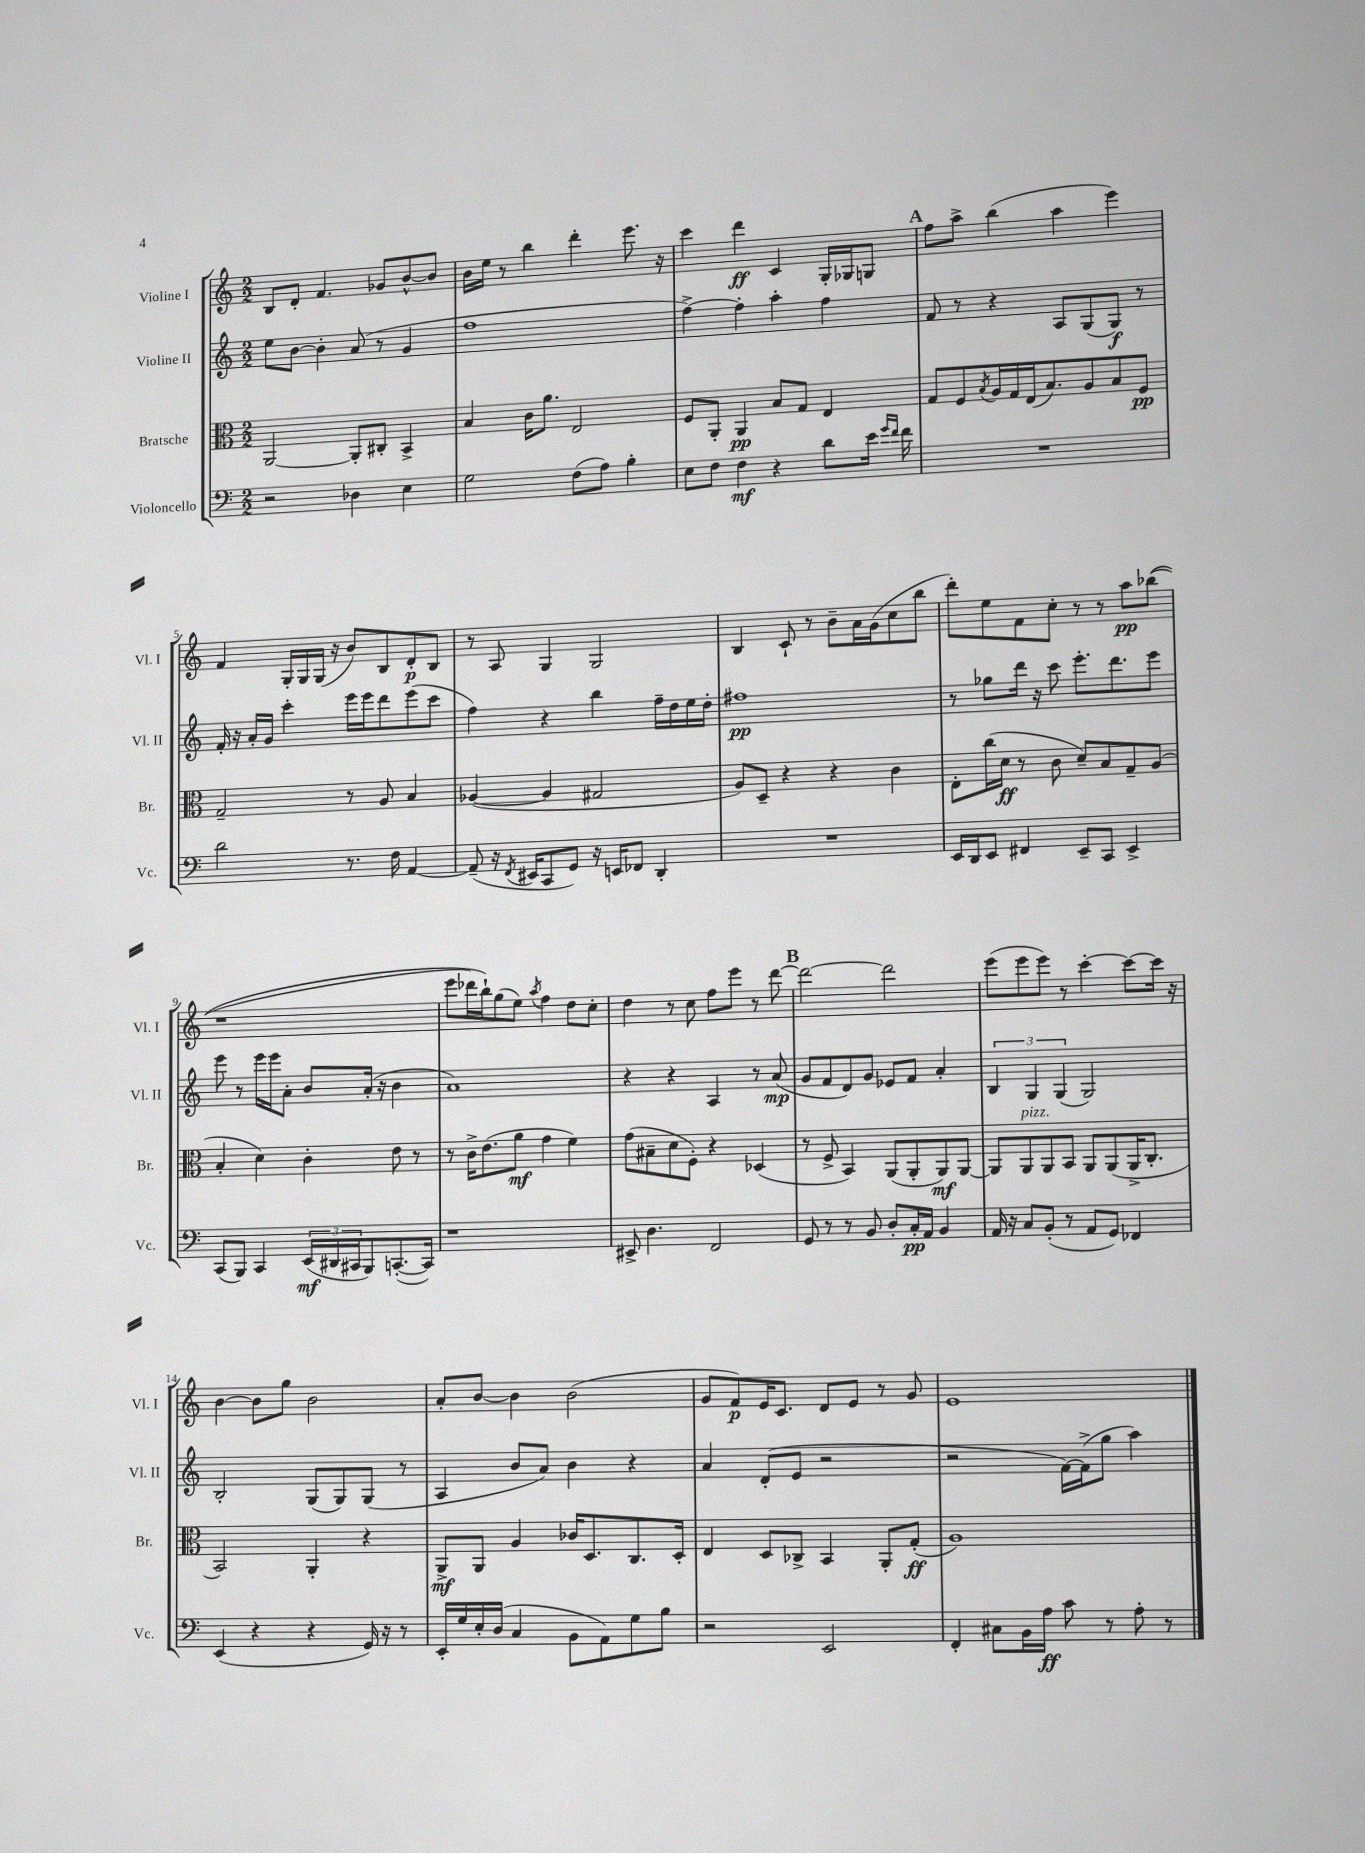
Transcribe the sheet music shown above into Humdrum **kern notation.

**kern	**kern	**kern	**kern
*staff4	*staff3	*staff2	*staff1
*clefF4	*clefC3	*clefG2	*clefG2
*k[]	*k[]	*k[]	*k[]
*M2/2	*M2/2	*M2/2	*M2/2
2r	[2AA	8ee	8B
.	.	[8b	8d'
.	.	4b']	4.f
4D-	8AA']	(8a	.
.	8C#'	8r	8g-
4E	4BB^	4g	[8b^^
.	.	.	8b]
=	=	=	=
2G	4B	1ff	16b
.	.	.	16ee
.	.	.	8r
.	16c	.	4bb
.	8.a	.	.
(8F	2E	.	4ddd'
8A)	.	.	.
4B'	.	.	8.eee
.	.	.	16r
=	=	=	=
8E	8F	[4ff^)	4ccc
8F	8AA'	.	.
4F	4AA	4ff']	4ddd
4r	8B	4aa'	4c
.	8G	.	.
8d	4E	4ff	16G'
.	.	.	16G-
16e	.	.	8G
16qqg	.	.	.
16qqf	.	.	.
16f	.	.	.
=	=	=	=
1r	8G	8f	8ff
.	8F	8r	8aa^
.	8qB	.	.
.	16A	4r	(4bb
.	16G	.	.
.	(16E	.	.
.	8.B)	.	.
.	.	8A	4aa
.	8A	(8G	.
.	8B	8G)	4eee)
.	8F	8r	.
=	=	=	=
2d	2G~	16f'	4f
.	.	16r	.
.	.	16a'	.
.	.	16g	.
.	.	4ccc'	16G'
.	.	.	16G
.	.	.	(16G
.	.	.	16r
8.r	8r	16eee	8b)
.	.	16eee	.
.	8A	8ddd	8B
16F	.	.	.
[4AA	4B	(8eee	8d'
.	.	8ccc	8B
=	=	=	=
(8AA~]	([4A-	4ff)	8r
16r	.	.	8A
8qFF	.	.	.
16EE#	.	.	.
8CC	4A-]	4r	4G
8GG)	.	.	.
16r	2G#	4bb	2G
16EE	.	.	.
8FF-	.	.	.
4DD'	.	16ff~	.
.	.	16dd	.
.	.	16ee	.
.	.	16dd'	.
=	=	=	=
1r	8A)	1ff#	4B
.	8D~	.	.
.	4r	.	8c`
.	.	.	8r
.	4r	.	8b~
.	.	.	16a
.	.	.	(16g
.	4c	.	8cc
.	.	.	8bb
=	=	=	=
16EE	8E'	8r	8ddd')
16DD	.	.	.
8EE	(16cc	8gg-	8ee
.	16d	.	.
4FF#	8r	16ddd	8f
.	.	16r	.
.	8c	8ccc	8cc'
8EE~	8d~)	8.eee'	8r
8CC	8B	.	8r
.	.	8.ddd	.
4EE^	8G~	.	8aa
.	(8A	8eee	&((8bb-
=	=	=	=
(8CC	4B'	8eee	1r
8BBB)	.	8r	.
4CC	4d)	16eee	.
.	.	16eee	.
.	.	8a'	.
(24EE	4c'	8b	.
24DD#	.	.	.
24CC#	.	.	.
8BBB)	.	(16a'	.
.	.	16r	.
([8.CC'	8e	4b	.
.	8r	.	.
16CC])	.	.	.
=	=	=	=
1r	8r	1a)	8eee
.	16c^	.	16ddd-)
.	(8.e	.	16bb`&)
.	.	.	(8gg
.	8a	.	8ee)
.	.	.	8qaa
.	4g	.	4ff
.	4f)	.	8dd
.	.	.	8cc'
=	=	=	=
8EE#^	(8g	4r	4dd
4.D	8B#~	.	.
.	8d	4r	8r
.	8F')	.	8cc
2FF	4r	4A	8ff
.	.	.	8eee
.	(4D-	8r	8r
.	.	(8a	[8ddd
=	=	=	=
8GG	8r	8g	2ddd_
8r	8F^	8f	.
8r	4BB)	8d)	.
8BB	.	8g	.
8D'	(8AA	8e-	2ddd]
16C'	8AA'	8f	.
16AA	.	.	.
4BB	8AA)	4a'	.
.	[8AA	.	.
=	=	=	=
16AA	8AA]	6B	(8eee
16r	.	.	.
8C	8AA	.	8eee
.	.	6G	.
(8BB'	8AA	.	8eee)
.	.	(6G	.
8r	8BB	.	8r
8AA	8AA	2G)	[4ccc'
8GG)	(8AA	.	.
4FF-	16AA^	.	8ccc_
.	8.C'	.	.
.	.	.	16ccc]
.	.	.	16r
=	=	=	=
(4EE	2BB)	2B'	[4b
4r	.	.	8b]
.	.	.	8gg
4r	4AA'	(8G	2b
.	.	8G)	.
16GG)	4r	(8G	.
16r	.	.	.
8r	.	8r	.
=	=	=	=
16EE'	8AA^	4A	8a'
16G	.	.	.
16E'	8AA	.	[8b
(16D	.	.	.
4C	4A	8b	4b]
.	.	8a)	.
8BB	16c-	4b	(2b
.	8.D	.	.
8AA)	.	.	.
8G	8.C	4r	.
8B	.	.	.
.	16D'	.	.
=	=	=	=
2r	4E	4a	8g
.	.	.	8f)
.	8D	(8d'	16e
.	.	.	8.c
.	8C-^	8e	.
2EE	4BB	2r	8d
.	.	.	8e
.	8AA'	.	8r
.	(8G'	.	8g
=	=	=	=
4FF'	1A)	2r	1e
8C#	.	.	.
16BB	.	.	.
16A	.	.	.
8c	.	[16f)	.
.	.	(16f^]	.
8r	.	8gg	.
8A'	.	4aa)	.
8r	.	.	.
==	==	==	==
*-	*-	*-	*-
